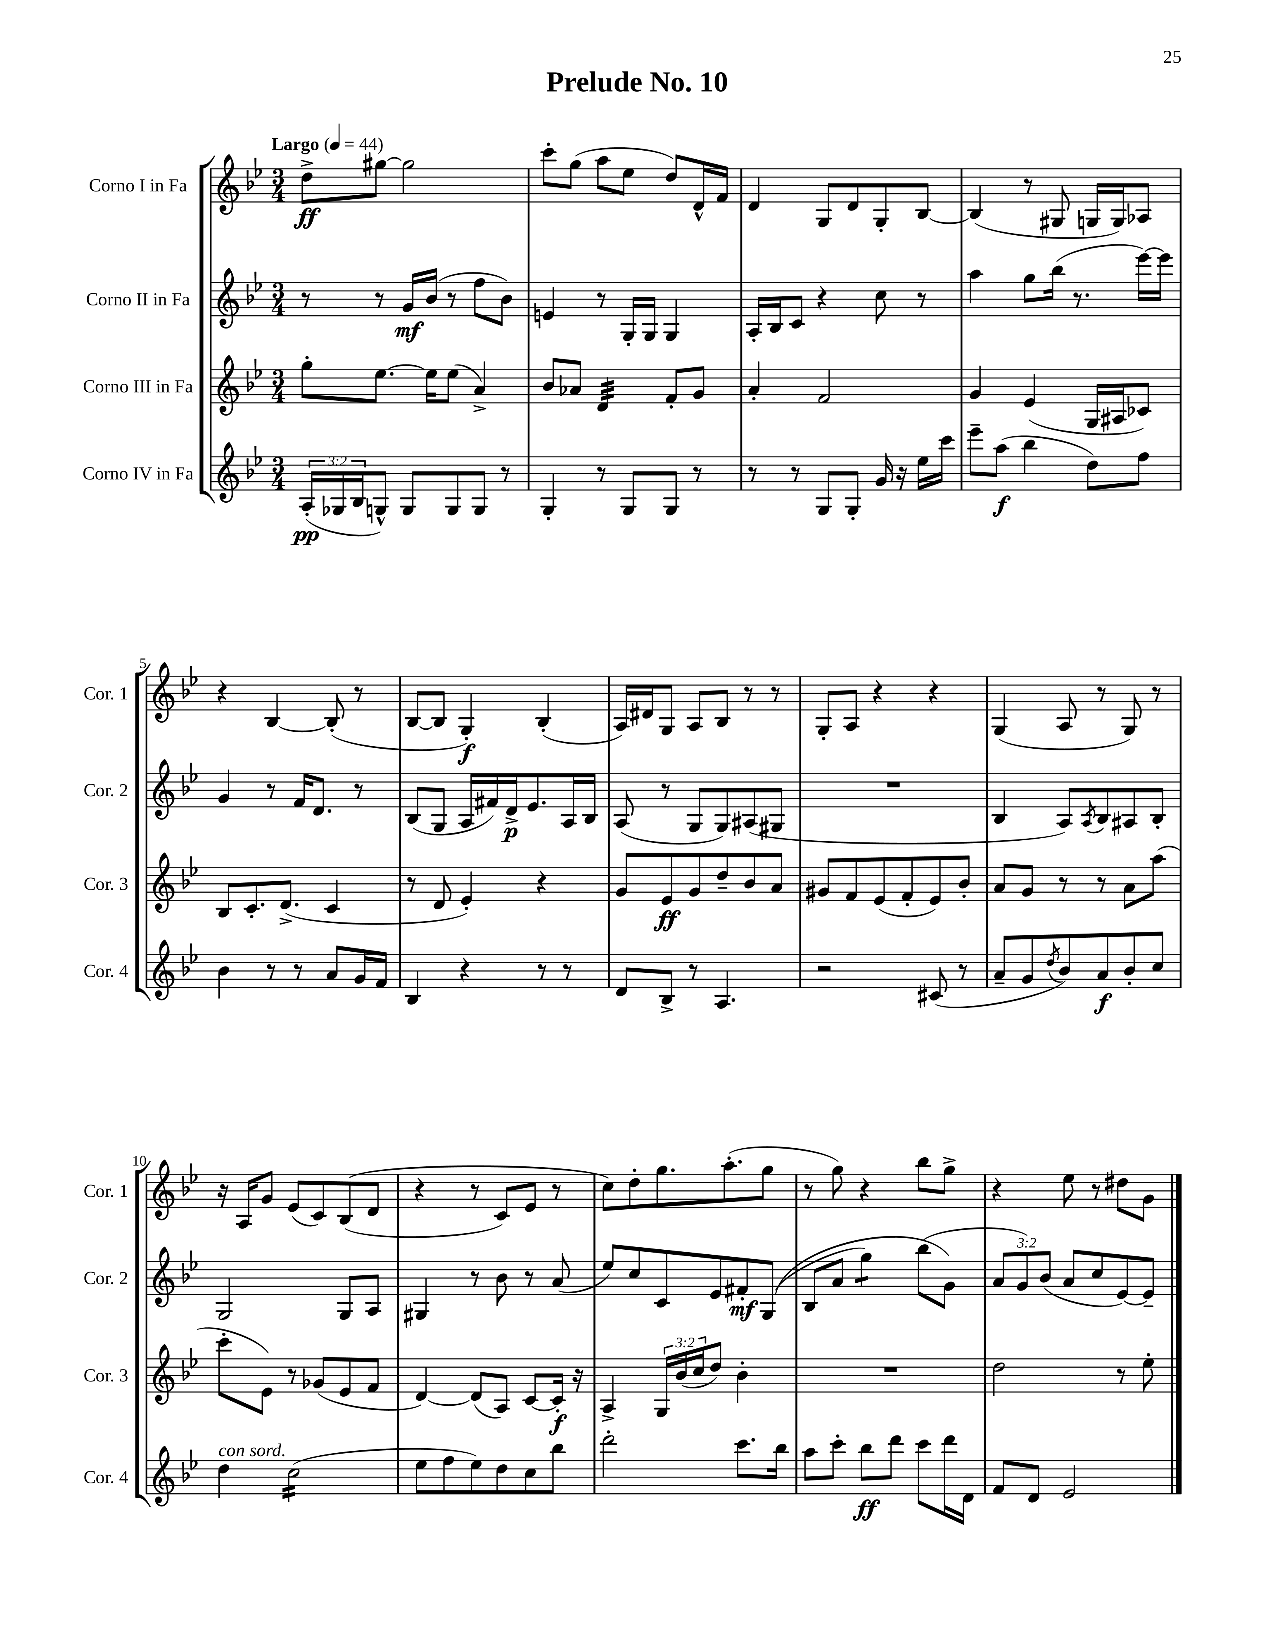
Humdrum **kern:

**kern	**kern	**kern	**kern
*staff4	*staff3	*staff2	*staff1
*clefG2	*clefG2	*clefG2	*clefG2
*k[b-e-]	*k[b-e-]	*k[b-e-]	*k[b-e-]
*M3/4	*M3/4	*M3/4	*M3/4
*MM44	*MM44	*MM44	*MM44
(24A'	8gg'	8r	8dd^
24G-	.	.	.
24B-	.	.	.
8G^^)	[8.ee-	8r	[8gg#
8G	.	16g	2gg#]
.	16ee-]	(16b-	.
8G	(8ee-	8r	.
8G	4a^)	8ff	.
8r	.	8b-)	.
=	=	=	=
4G'	8b-	4e	8ccc'
.	8a-	.	(8gg
8r	4d	8r	8aa
8G	.	16G'	8ee-
.	.	16G	.
8G	8f'	4G	8dd)
8r	8g	.	16d^^
.	.	.	16f
=	=	=	=
8r	4a'	16A'	4d
.	.	16B-	.
8r	.	8c	.
8G	2f	4r	8G
8G'	.	.	8d
16g	.	8cc	8G'
16r	.	.	.
16ee-	.	8r	[8B-
16ccc	.	.	.
=	=	=	=
8eee-~	4g	4aa	(4B-]
(8aa	.	.	.
4bb-	(4e-	8gg	8r
.	.	(16bb-	8G#
.	.	8.r	.
8dd)	16G	.	16G
.	16A#	.	16G)
8ff	8c-)	[16eee-)	8A-
.	.	16eee-]	.
=	=	=	=
4b-	8B-	4g	4r
.	8.c'	.	.
8r	.	8r	[4B-
.	(8.d^	.	.
8r	.	16f	.
.	.	8.d	.
8a	4c	.	(8B-']
16g	.	8r	8r
16f	.	.	.
=	=	=	=
4B-	8r	(8B-	[8B-
.	8d	8G	8B-]
4r	4e-')	16A	4G')
.	.	16f#)	.
.	.	16d^	.
.	.	8.e-	.
8r	4r	.	(4B-'
8r	.	16A	.
.	.	16B-	.
=	=	=	=
8d	8g	(8A	16A)
.	.	.	16d#
8B-^	8e-	8r	8G
8r	8g	8G	8A
4.A	8dd~	8G)	8B-
.	8b-	(8A#	8r
.	8a	8G#	8r
=	=	=	=
2r	8g#	2.r	8G'
.	8f	.	8A
.	(8e-	.	4r
.	8f'	.	.
(8c#	8e-)	.	4r
8r	8b-'	.	.
=	=	=	=
8a~	8a	4B-	(4G
8g	8g	.	.
8qdd	.	.	.
8b-)	8r	8A)	8A
.	.	8qA	.
8a	8r	8B-	8r
8b-'	8a	8A#	8G)
8cc	(8aa	8B-'	8r
=	=	=	=
4dd	8ccc'	2G	16r
.	.	.	16A
.	8e-)	.	8g
(2cc	8r	.	(8e-
.	(8g-	.	8c)
.	8e-	8G	&((8B-
.	8f	8A	8d
=	=	=	=
8ee-	[4d)	4G#	4r
8ff	.	.	.
8ee-)	(8d]	8r	8r
8dd	8A)	8b-	8c)
8cc	[8c	8r	8e-
8bb-	16c']	(8a	8r
.	16r	.	.
=	=	=	=
2ddd'	4A^	8ee-)	8cc&)
.	.	8cc	8dd'
.	24G	8c	8.gg
.	(24b-	.	.
.	24cc	.	.
.	8dd)	8e-	.
.	.	.	(8.aa'
8.ccc	4b-'	8f#'	.
.	.	&((8G	8gg
16bb-	.	.	.
=	=	=	=
8aa	2.r	8B-	8r
8ccc'	.	8a	8gg)
8bb-	.	4gg)	4r
8ddd	.	.	.
8ccc	.	(8bb-	8bb-
16ddd	.	8g&)	8gg^
16d	.	.	.
=	=	=	=
8f	2dd	12a	4r
.	.	12g)	.
8d	.	.	.
.	.	(12b-	.
2e-	.	8a	8ee-
.	.	8cc	8r
.	8r	[8e-)	8dd#
.	8ee-'	8e-~]	8g
==	==	==	==
*-	*-	*-	*-
